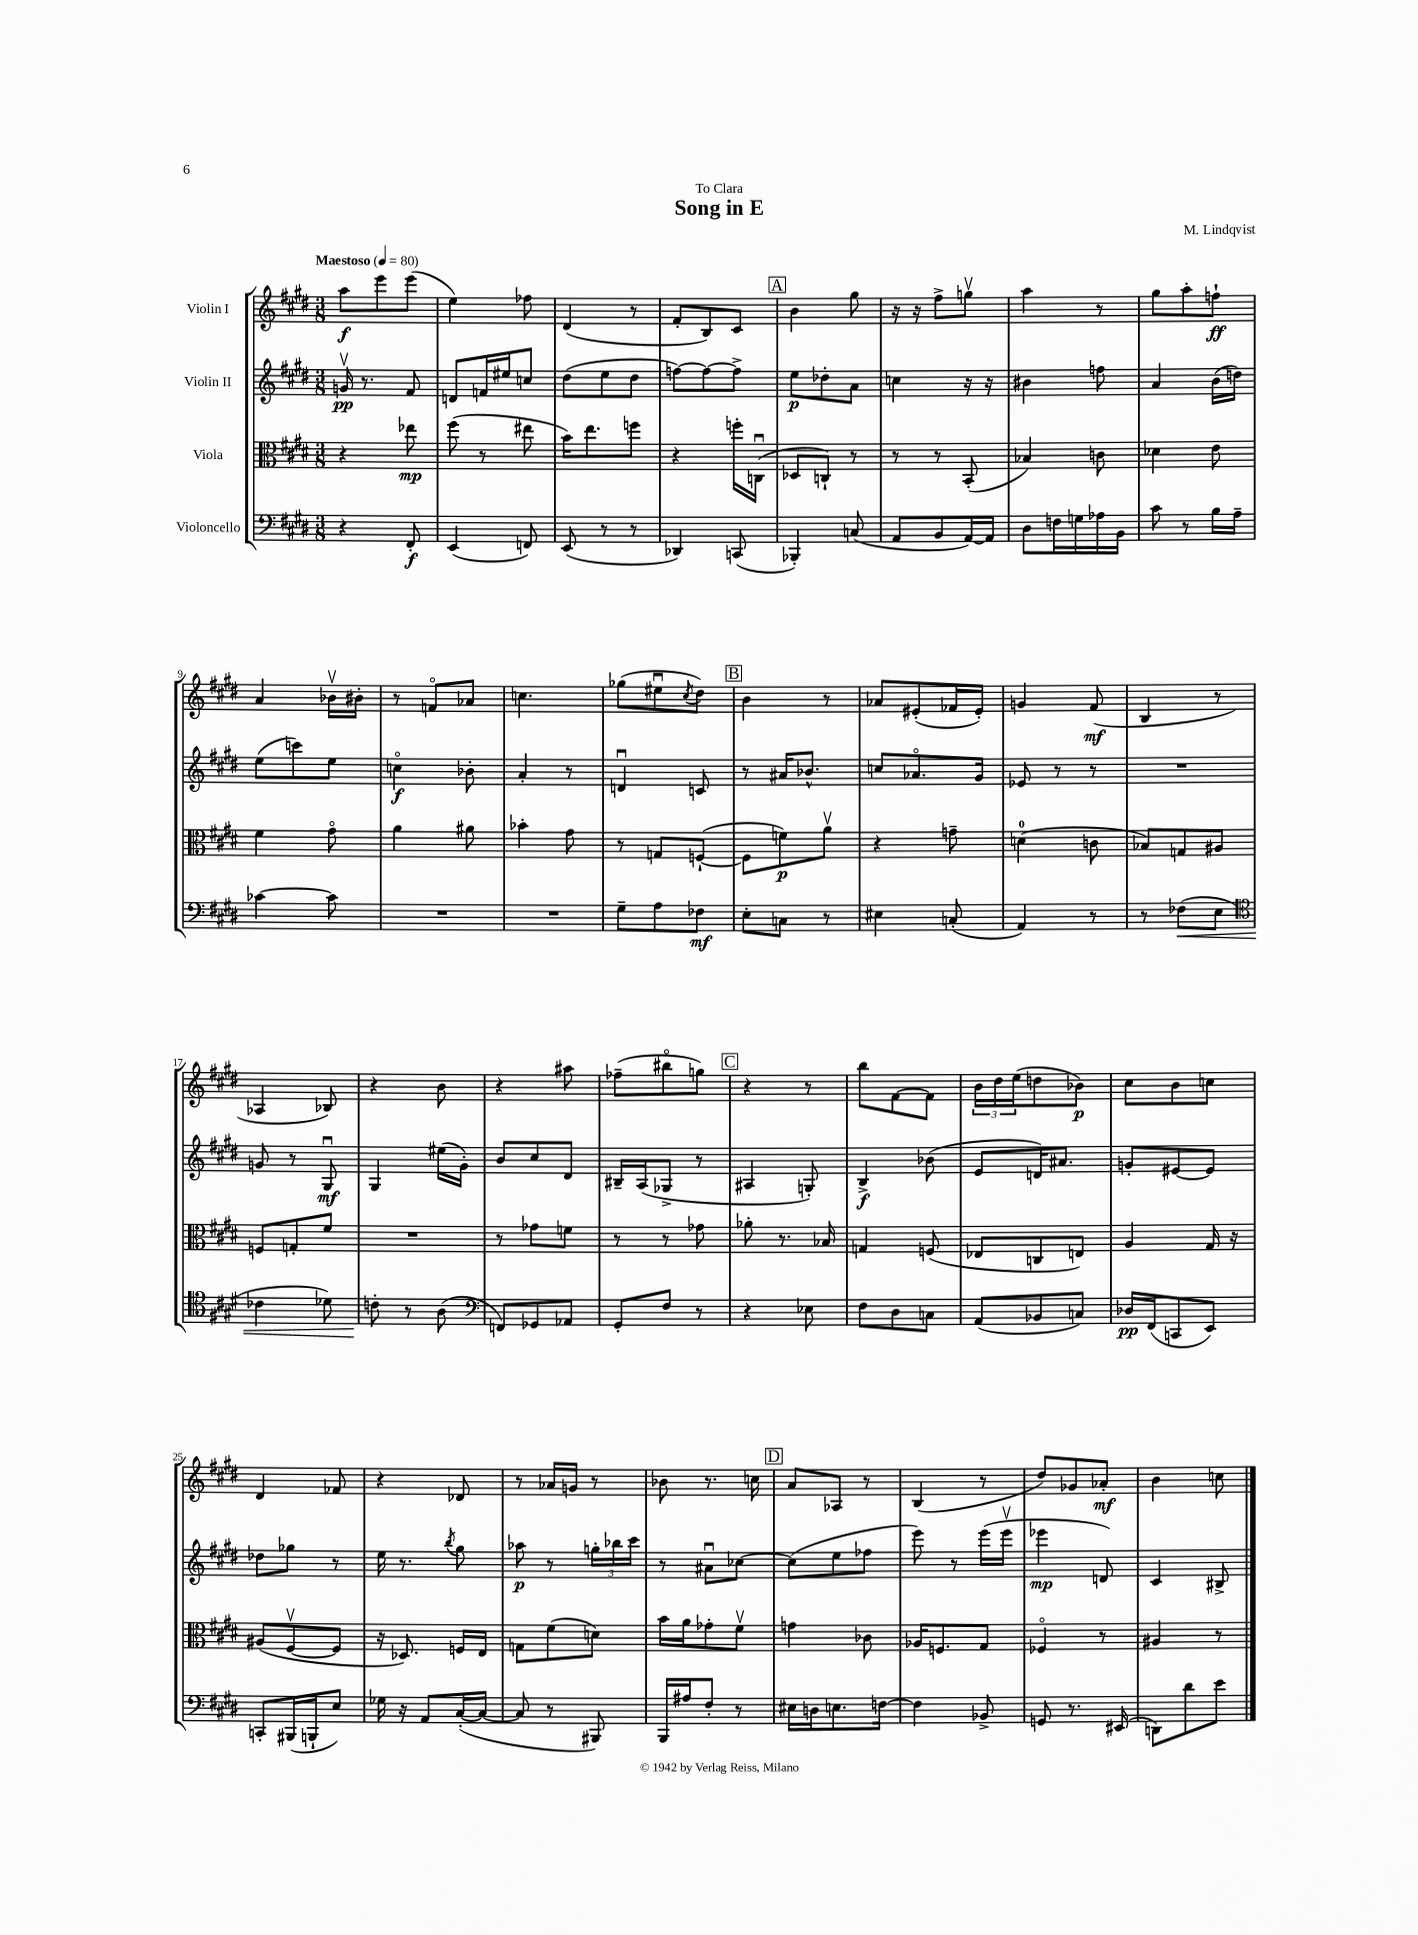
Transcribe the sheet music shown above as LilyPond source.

\header { title = "Song in E" composer = "M. Lindqvist" dedication = "To Clara" }
<<
\new StaffGroup <<
\new Staff = "s0" \with { instrumentName = "Violin I" } {
    \clef treble \key e \major \numericTimeSignature \time 3/8 \tempo "Maestoso" 4 = 80
    a''8\f e'''8 e'''8( |
    e''4) fes''8 |
    dis'4( r8 |
    fis'8-. b8) cis'8 |
    \mark \markup { \box "A" } b'4 gis''8 |
    r16 r16 fis''8-> g''8\upbow |
    a''4 r8 |
    gis''8 a''8-. f''8-!\ff |
    a'4 bes'16\upbow bis'16-. |
    r8 f'8\flageolet aes'8 |
    c''4. |
    ges''8( eis''8\downbow \acciaccatura { cis''8 } dis''8) |
    \mark \markup { \box "B" } b'4 r8 |
    aes'8 eis'8-.( fes'16 eis'16-.) |
    g'4 fis'8\mf( |
    b4 r8 |
    aes4 bes8) |
    r4 b'8 |
    r4 ais''8 |
    fes''8--( bis''8\flageolet g''8) |
    \mark \markup { \box "C" } r4 r8 |
    b''8 fis'8~ fis'8 |
    \tuplet 3/2 { b'16 dis''16 e''16( } d''8 bes'8\p) |
    cis''8 b'8 c''8 |
    dis'4 fes'8 |
    r4 des'8 |
    r8 aes'16 g'16 r8 |
    bes'8 r8. c''16 |
    \mark \markup { \box "D" } a'8 aes8 r8 |
    b4( r8 |
    dis''8) ges'8 aes'8-.\mf |
    b'4 c''8 \bar "|." |
}
\new Staff = "s1" \with { instrumentName = "Violin II" } {
    \clef treble \key e \major \numericTimeSignature \time 3/8
    g'16\upbow\pp r8. fis'8 |
    d'8 f'16 eis''16 c''8 |
    dis''8( e''8 dis''8 |
    f''8~) f''8~ f''8-> |
    \mark \markup { \box "A" } e''8\p des''8-. a'8 |
    c''4 r16 r16 |
    bis'4 f''8 |
    a'4 b'16( d''16) |
    e''8( c'''8) e''8 |
    c''4\flageolet\f bes'8-. |
    a'4-. r8 |
    d'4\downbow c'8 |
    \mark \markup { \box "B" } r8 ais'16 bes'8.-^ |
    c''8 aes'8.\flageolet gis'16 |
    ees'8 r8 r8 |
    R4. |
    g'8 r8 gis8\downbow\mf |
    gis4 eis''16( gis'16-.) |
    b'8 cis''8 dis'8 |
    bis16-- a16( ges8-> r8 |
    \mark \markup { \box "C" } ais4 g8-.) |
    b4->\f bes'8( |
    e'8 d'16) ais'8. |
    g'8-. eis'8~ eis'8 |
    des''8 ges''8 r8 |
    e''16 r8. \acciaccatura { b''8 } gis''8 |
    aes''8\p r8 \tuplet 3/2 { g''16-. bes''16 cis'''16 } |
    r8 ais'8\downbow ces''8~ |
    \mark \markup { \box "D" } ces''8( e''8 fes''8 |
    e'''8) r8 e'''16( e'''16\upbow |
    ees'''4\mp d'8) |
    cis'4 bis8-> \bar "|." |
}
\new Staff = "s2" \with { instrumentName = "Viola" } {
    \clef alto \key e \major \numericTimeSignature \time 3/8
    r4 ees''8\mp |
    fis''8( r8 eis''8 |
    b'16) e''8. f''8 |
    r4 f''16-. c16\downbow( |
    \mark \markup { \box "A" } des8 c8-!) r8 |
    r8 r8 b,8-.( |
    bes4) c'8 |
    des'4 e'8 |
    fis'4 gis'8\flageolet |
    a'4 ais'8 |
    bes'4-. gis'8 |
    r8 g8 f8~-!( |
    \mark \markup { \box "B" } f8 f'8\p) a'8\upbow |
    r4 g'8-- |
    d'4-0( c'8 |
    bes8) g8 ais8 |
    f8 g8-. fis'8 |
    R4. |
    r8 ges'8 f'8 |
    r8 r8 ges'8 |
    \mark \markup { \box "C" } aes'8-. r8. bes16 |
    g4 f8( |
    ees8 c8 e8) |
    a4 gis16 r16 |
    ais8( fis8~\upbow fis8 |
    r16 des8.) f16 e16 |
    g8 fis'8( d'8) |
    b'16 a'16 ges'8-. fis'8\upbow |
    \mark \markup { \box "D" } g'4 ces'8 |
    aes16 f8. gis8 |
    fes4\flageolet r8 |
    ais4 r8 \bar "|." |
}
\new Staff = "s3" \with { instrumentName = "Violoncello" } {
    \clef bass \key e \major \numericTimeSignature \time 3/8
    r4 fis,8-.\f |
    e,4( f,8) |
    e,8( r8 r8 |
    des,4) c,8( |
    \mark \markup { \box "A" } bes,,4-.) c8( |
    a,8 b,8 a,16~) a,16 |
    dis8 f16 g16 aes16 b,16 |
    cis'8 r8 b16 a16-- |
    ces'4~ ces'8 |
    R4. |
    R4. |
    gis8-- a8 fes8\mf |
    \mark \markup { \box "B" } e8-. c8 r8 |
    eis4 c8-.( |
    a,4) r8 |
    r8 fes8\<( e8 |
    \clef tenor ces'4 des'8) |
    c'8-.\! r8 a8( |
    \clef bass f,8) ges,8 aes,8 |
    gis,8-. fis8 r8 |
    \mark \markup { \box "C" } r4 ees8 |
    fis8 dis8 c8 |
    a,8( bes,8 c8) |
    des16\pp fis,16( c,8 e,8) |
    c,8-. bis,,16( b,,16-! e8) |
    ges16 r16 a,8 cis16~-.( cis16~ |
    cis8 r8 bis,,8) |
    b,,16 ais16 fis8-. r8 |
    \mark \markup { \box "D" } eis16 d16 e8. f16~ |
    f4 bes,8-> |
    g,8 r8. eis,16( |
    d,8) dis'8 e'8 \bar "|." |
}
>>
>>
